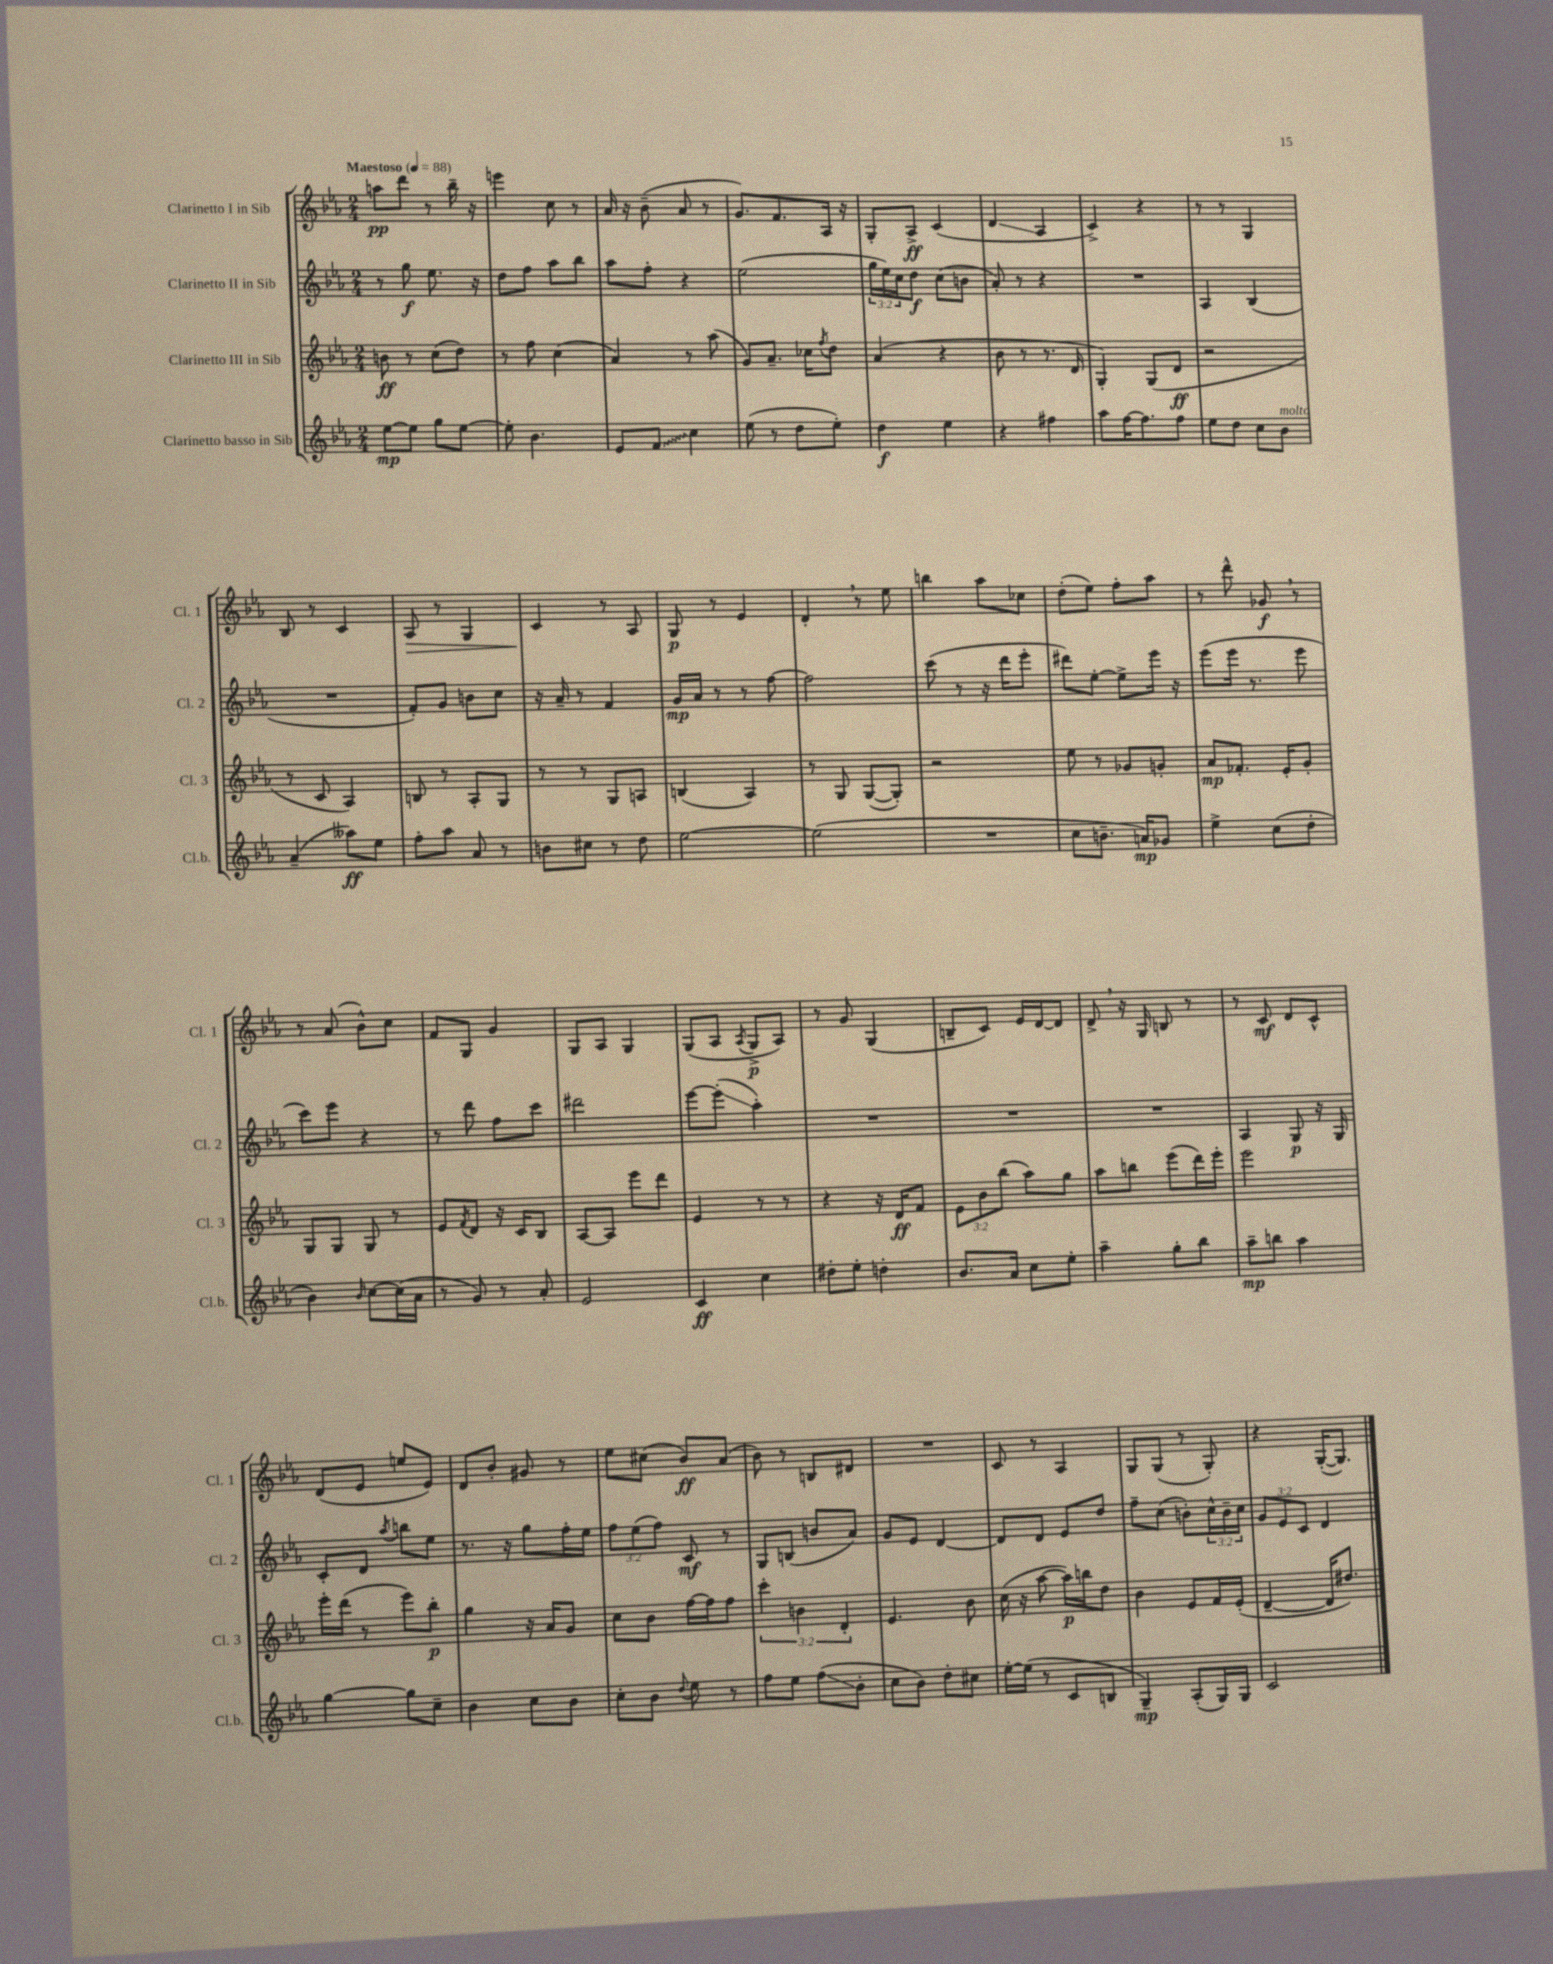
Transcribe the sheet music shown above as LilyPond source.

<<
\new StaffGroup <<
\new Staff = "s0" \with { instrumentName = "Clarinetto I in Sib" shortInstrumentName = "Cl. 1" } {
    \clef treble \key ees \major \numericTimeSignature \time 2/4 \tempo "Maestoso" 4 = 88
    a''8\pp d'''8 r8 bes''16-- r16 |
    e'''4 c''8 r8 |
    aes'16 r16 bes'8--( aes'8 r8 |
    g'8.) f'8. aes16 r16 |
    g8-. aes8->\ff c'4( |
    d'4\glissando aes4 |
    c'4->) r4 |
    r8 r8 g4 |
    bes8 r8 c'4 |
    aes8\> r8 g4 |
    c'4\! r8 aes8 |
    g8\p r8 ees'4 |
    d'4-. \breathe r8 ees''8 |
    b''4 aes''8 ces''8 |
    d''8-.( ees''8) f''8-. aes''8 |
    r8 d'''8-^ ges'8\f \breathe r8 |
    r8 aes'8( bes'8-^) c''8 |
    f'8 g8 g'4 |
    g8 aes8 g4 |
    g8( aes8 \acciaccatura { aes8 } g8->\p aes8) |
    r8 g'8 g4( |
    b8-- c'8) ees'16 d'16~ d'8 |
    d'8-> \breathe r16 g16 b8 r8 |
    r8 c'8\mf d'8 c'8-^ |
    d'8( ees'8 e''8 ees'8) |
    d'8 bes'8-. gis'8 r8 |
    ees''8 cis''8( bes'8\ff) aes'8( |
    bes'8) r8 b8 dis'8 |
    R2 |
    c'8 r8 aes4 |
    g8 g8( r8 g8-.) |
    r4 g16~-.( g8.) \bar "|." |
}
\new Staff = "s1" \with { instrumentName = "Clarinetto II in Sib" shortInstrumentName = "Cl. 2" } {
    \clef treble \key ees \major \numericTimeSignature \time 2/4 \override Staff.TupletNumber.text = #tuplet-number::calc-fraction-text
    r8 g''8\f ees''8. r16 |
    d''8 f''8 aes''8 bes''8 |
    aes''8 f''8-. r4 |
    ees''2( |
    \tuplet 3/2 { g''16 ees''16) c''16 } d''8\f c''8( b'8 |
    aes'8-.) r8 r4 |
    R2 |
    aes4 bes4( |
    R2 |
    f'8-.) g'8 b'8 c''8 |
    r16 aes'16-- r8 f'4 |
    g'16\mp aes'16 r8 r8 f''8~ |
    f''2 |
    c'''8( r8 r16 d'''16 ees'''8-. |
    dis'''8) ees''8~-. ees''8-> ees'''16 r16 |
    ees'''8( ees'''16 r8. ees'''8 |
    c'''8) ees'''8 r4 |
    r8 d'''8 f''8 c'''8 |
    dis'''2 |
    ees'''8~ ees'''8-.\glissando( aes''4-.) |
    R2 |
    R2 |
    R2 |
    aes4 g8\p r16 g16 |
    c'8-. d'8 \acciaccatura { aes''8 } b''8 ees''8 |
    r8. r16 g''8 f''16-. ees''16 |
    \tuplet 3/2 { f''8 ees''8( f''8) } c'8\mf r8 |
    g8 b8( b'8 aes'8) |
    g'8 ees'8 d'4~ |
    d'8 d'8 ees'8 d''8 |
    f''8-- c''8( b'8-.) \tuplet 3/2 { c''16-^ b'16-- c''16 } |
    \tuplet 3/2 { g'8 ees'8 c'8 } d'4 \bar "|." |
}
\new Staff = "s2" \with { instrumentName = "Clarinetto III in Sib" shortInstrumentName = "Cl. 3" } {
    \clef treble \key ees \major \numericTimeSignature \time 2/4 \override Staff.TupletNumber.text = #tuplet-number::calc-fraction-text
    b'8\ff r8 c''8( d''8) |
    r8 f''8 c''4( |
    aes'4) r8 aes''8( |
    g'8) aes'8.-- ces''16 \acciaccatura { f''8 } d''8 |
    aes'4( r4 |
    bes'8 r8 r8. d'16 |
    g4-.) g8( d'8\ff |
    r2 |
    r8 c'8 aes4) |
    b8 r8 aes8-. g8 |
    r8 r8 g8 a8 |
    b4( aes4) |
    r8 g8 g8~( g8-.) |
    r2 |
    ees''8 r8 ges'8 g'8-. |
    aes'8\mp fes'8.-. ees'16-. g'8-. |
    g8 g8 g8 r8 |
    ees'8 \acciaccatura { f'8 } d'8 r16 c'16 bes8 |
    aes8~ aes8 ees'''8 d'''8 |
    ees'4 r8 r8 |
    r4 r16 d'16\ff f'8 |
    \tuplet 3/2 { ees'8 bes'8 bes''8( } aes''8) g''8 |
    aes''8 b''8 ees'''8( d'''16) ees'''16-. |
    ees'''2 |
    ees'''16-. d'''16( r8 ees'''8) bes''8-.\p |
    g''4 r16 aes'16 g'8 |
    c''8 bes'8 f''16~ f''16 f''8 |
    \tuplet 3/2 { c'''4-. b'4 d'4-. } |
    ees'4. bes'8 |
    c''16( r16 aes''8~ aes''16\p) b''16 d''8 |
    bes'4 ees'8 f'16 ees'16-.( |
    d'4~-- d'16 dis''8.) \bar "|." |
}
\new Staff = "s3" \with { instrumentName = "Clarinetto basso in Sib" shortInstrumentName = "Cl.b." } {
    \clef treble \key ees \major \numericTimeSignature \time 2/4
    ees''8~\mp ees''8 g''8 ees''8~ |
    ees''8-. bes'4. |
    ees'8 \once \override Glissando.style = #'zigzag f'8\glissando c''4 |
    ees''8( r8 d''8 ees''8-.) |
    d''4\f ees''4 |
    r4 fis''4 |
    aes''8 f''16~ f''8. f''8 |
    ees''8 d''8 c''8 bes'8^\markup { \italic "molto" } |
    aes'4--( aeses''8\ff) ees''8 |
    f''8-. aes''8 aes'8 r8 |
    b'8 cis''8 r8 d''8 |
    ees''2~ |
    ees''2( |
    R2 |
    c''8 b'8.-- a'16\mp) ges'8 |
    ees''4-> c''8( d''8-. |
    bes'4) \grace { bes'16 } c''8~ c''16( aes'16 |
    r8 g'8) r8 aes'8-. |
    ees'2 |
    c'4\ff c''4 |
    dis''8-. ees''8-. d''4-. |
    bes'8. aes'16 c''8 ees''8-. |
    aes''4-- g''8-. bes''8 |
    aes''8--\mp b''8 aes''4 |
    g''4~ g''8 c''8-- |
    bes'4 c''8 bes'8 |
    c''8-. bes'8 \appoggiatura { d''8 } ees''8 r8 |
    f''8 ees''8 f''8\glissando( bes'8-. |
    c''8 bes'8) d''8-. cis''8 |
    ees''16~-. ees''16( r8 c'8 b8 |
    g4--\mp) aes8-.( g16) g16 |
    c'2 \bar "|." |
}
>>
>>
\layout { \context { \Score \remove "Bar_number_engraver" } }
